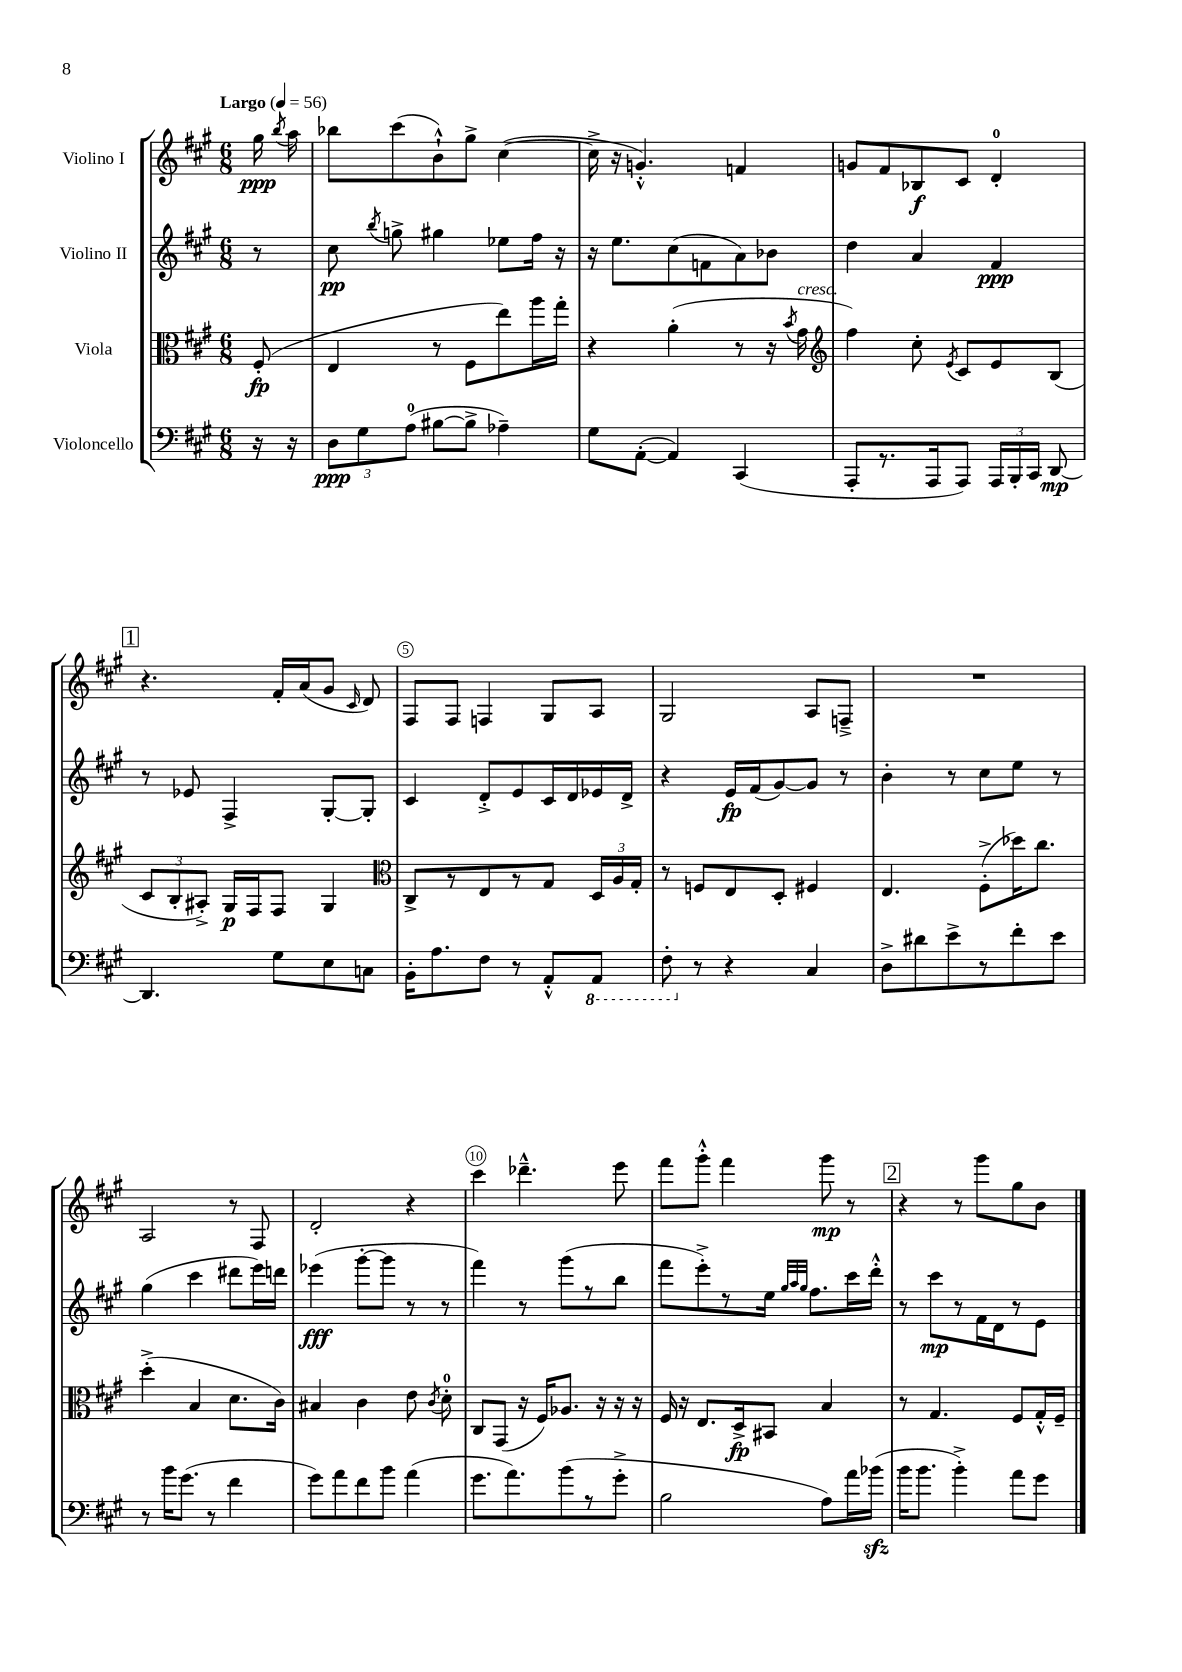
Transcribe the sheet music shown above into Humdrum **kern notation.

**kern	**dynam	**kern	**dynam	**kern	**dynam	**kern	**dynam
*part4	*part4	*part3	*part3	*part2	*part2	*part1	*part1
*staff4	*staff4	*staff3	*staff3	*staff2	*staff2	*staff1	*staff1
*I"Violoncello	*	*I"Viola	*	*I"Violino II	*	*I"Violino I	*
*clefF4	*	*clefC3	*	*clefG2	*	*clefG2	*
*k[f#c#g#]	*	*k[f#c#g#]	*	*k[f#c#g#]	*	*k[f#c#g#]	*
*M6/8	*	*M6/8	*	*M6/8	*	*M6/8	*
*MM56	*	*MM56	*	*MM56	*	*MM56	*
=	=	=	=	=	=	=	=
!	!	!	!	!	!	!LO:TX:a:B:t=Largo	!
16r	.	(8F#'/	fp	8r	.	16gg#\	ppp
.	.	.	.	.	.	8qbb/	.
16r	.	.	.	.	.	16aa\	.
=1	=1	=1	=1	=1	=1	=1	=1
12D\L	ppp	4E/	.	8cc#\	pp	8bb-X\L	.
12G#\	.	.	.	.	.	.	.
.	.	.	.	8qbb/	.	.	.
.	.	.	.	8ggn^\	.	(8ccc#\	.
(12A\J	.	.	.	.	.	.	.
[8B#X\L	.	8r	.	4gg#X\	.	8b`^^\)	.
8B#^\J]	.	8F#\L	.	.	.	8gg#^\J	.
4A-X~\)	.	8ee\)	.	8ee-X\L	.	([4cc#\	.
.	.	16aa\L	.	16ff#\Jk	.	.	.
.	.	16gg#'\JJ	.	16r	.	.	.
=2	=2	=2	=2	=2	=2	=2	=2
8G#\L	.	4r	.	16r	.	16cc#^\]	.
.	.	.	.	8.ee\L	.	16r	.
([8AA'\J	.	.	.	.	.	4.gn'^^/)	.
4AA/])	.	(4a'\	.	(8cc#\	.	.	.
.	.	.	.	8fn\	.	.	.
(4CC#/	.	8r	.	8a\)	.	4fn/	.
.	.	16r	.	8b-X\J	.	.	.
.	.	8qb/	.	.	.	.	.
!	!	!LO:TX:a:i:t=cresc.	!	!	!	!	!
.	.	16g#\	.	.	.	.	.
=3	=3	=3	=3	=3	=3	=3	=3
*	*	*clefG2	*	*	*	*	*
8AAA'/L	.	4ff#\)	.	4dd\	.	8gn/L	.
8.r	.	.	.	.	.	8f#/	.
.	.	8cc#'\	.	4a/	.	8B-X/	f
16AAA/k	.	.	.	.	.	.	.
.	.	8qe/	.	.	.	.	.
8AAA/J)	.	8c#/L	.	.	.	8c#/J	.
24AAA/LL	.	8e/	.	4f#/	ppp	4d'/	.
24BBB'/	.	.	.	.	.	.	.
24CC#/JJ	.	.	.	.	.	.	.
[8DD/	mp	(8B/J	.	.	.	.	.
!!LO:LB:g=z
!!LO:REH:place=s1:t=1
=4	=4	=4	=4	=4	=4	=4	=4
4.DD/]	.	12c#/L	.	8r	.	4.r	.
.	.	12B'/	.	.	.	.	.
.	.	.	.	8e-X/	.	.	.
.	.	12A#X'^/J)	.	.	.	.	.
.	.	16G#/LL	p	4F#^/	.	.	.
.	.	16F#/J	.	.	.	.	.
8G#\L	.	8F#/J	.	.	.	16f#'/LL	.
.	.	.	.	.	.	(16a/J	.
8E\	.	4G#/	.	[8G#'/L	.	8g#/J	.
.	.	.	.	.	.	16qqc#/	.
8Cn\J	.	.	.	8G#'/J]	.	8d/)	.
=5	=5	=5	=5	=5	=5	=5	=5
*	*	*clefC3	*	*	*	*	*
16BB'\KL	.	8C#^/L	.	4c#/	.	8F#/L	.
8.A\	.	.	.	.	.	.	.
.	.	8r	.	.	.	8F#/J	.
8F#\J	.	8E/	.	8d'^/L	.	4Fn/	.
8r	.	8r	.	8e/	.	.	.
8AA'^^/L	.	8G#/J	.	16c#/L	.	8G#/L	.
.	.	.	.	16d/	.	.	.
*8ba	*	*	*	*	*	*	*
8AAA/J	.	24D/LL	.	16e-X/	.	8A/J	.
.	.	24A/	.	.	.	.	.
.	.	.	.	16d^/JJ	.	.	.
.	.	24G#'/JJ	.	.	.	.	.
=6	=6	=6	=6	=6	=6	=6	=6
8FF#'\	.	8r	.	4r	.	2G#/	.
*X8ba	*	*	*	*	*	*	*
8r	.	8Fn/L	.	.	.	.	.
4r	.	8E/	.	16e/LL	fp	.	.
.	.	.	.	(16f#/J	.	.	.
.	.	8D'/J	.	[8g#/)	.	.	.
4C#/	.	4F#X/	.	8g#/J]	.	8A/L	.
.	.	.	.	8r	.	8Fn~^/J	.
=7	=7	=7	=7	=7	=7	=7	=7
8D^\L	.	4.E/	.	4b'\	.	2.r	.
8d#X\	.	.	.	.	.	.	.
8e^\	.	.	.	8r	.	.	.
8r	.	(8F#'^\L	.	8cc#\L	.	.	.
8f#'\	.	16dd-X\K)	.	8ee\J	.	.	.
.	.	8.cc#\J	.	.	.	.	.
8e\J	.	.	.	8r	.	.	.
!!LO:LB:g=z
=8	=8	=8	=8	=8	=8	=8	=8
8r	.	(4dd'^\	.	(4gg#\	.	2A/	.
16b\KL	.	.	.	.	.	.	.
(8.g#\J	.	.	.	.	.	.	.
.	.	4B/	.	4ccc#\	.	.	.
8r	.	.	.	.	.	.	.
4f#\	.	8.d\L	.	8ddd#X\L	.	8r	.
.	.	.	.	16eee\L)	.	8F#/	.
.	.	16c#\Jk)	.	16dddn\JJ	.	.	.
=9	=9	=9	=9	=9	=9	=9	=9
8g#\L)	.	4B#X/	.	(4eee-X\	fff	2d'/	.
8a\	.	.	.	.	.	.	.
8f#\	.	4c#\	.	[8ggg#'\L	.	.	.
8b\J	.	.	.	8ggg#\J]	.	.	.
(4a\	.	8e\	.	8r	.	4r	.
.	.	8qc#/	.	.	.	.	.
.	.	8d'\	.	8r	.	.	.
=10	=10	=10	=10	=10	=10	=10	=10
8.g#\L	.	8C#/L	.	4fff#\)	.	4ccc#\	.
.	.	(8GG#/J	.	.	.	.	.
8.a\)	.	.	.	.	.	.	.
.	.	16r	.	8r	.	4.ddd-X~^^\	.
.	.	16F#/KL)	.	.	.	.	.
(8b\	.	8.A-X/J	.	(8ggg#\L	.	.	.
8r	.	.	.	8r	.	.	.
.	.	16r	.	.	.	.	.
8g#'^\J	.	16r	.	8bb\J	.	8eee\	.
.	.	16r	.	.	.	.	.
=11	=11	=11	=11	=11	=11	=11	=11
2B\	.	16F#/	.	8fff#\L	.	8fff#\L	.
.	.	16r	.	.	.	.	.
.	.	8.E/L	.	8eee'^\)	.	8ggg#'^^\J	.
.	.	.	.	8r	.	4fff#\	.
.	.	16D^/k	fp	.	.	.	.
.	.	8BB#X/J	.	16ee\Jk	.	.	.
.	.	.	.	32qqgg#/LLL	.	.	.
.	.	.	.	32qqaa/	.	.	.
.	.	.	.	32qqgg#/JJJ	.	.	.
.	.	.	.	8.ff#\L	.	.	.
8A\L)	.	4B/	.	.	.	8ggg#\	mp
16a\L	.	.	.	16ccc#\L	.	8r	.
(16b-Xzz\JJ	.	.	.	16ddd'^^\JJ	.	.	.
!!LO:REH:place=s1:t=2
=12	=12	=12	=12	=12	=12	=12	=12
16b\KL	.	8r	.	8r	.	4r	.
8.b\J	.	.	.	.	.	.	.
.	.	4.G#/	.	8ccc#\L	mp	.	.
4b'^\)	.	.	.	8r	.	8r	.
.	.	.	.	16f#\L	.	8ggg#\L	.
.	.	.	.	16d\J	.	.	.
8a\L	.	8F#/L	.	8r	.	8gg#\	.
8g#\J	.	16G#'^^/L	.	8e\J	.	8b\J	.
.	.	16F#~/JJ	.	.	.	.	.
==	==	==	==	==	==	==	==
*-	*-	*-	*-	*-	*-	*-	*-
